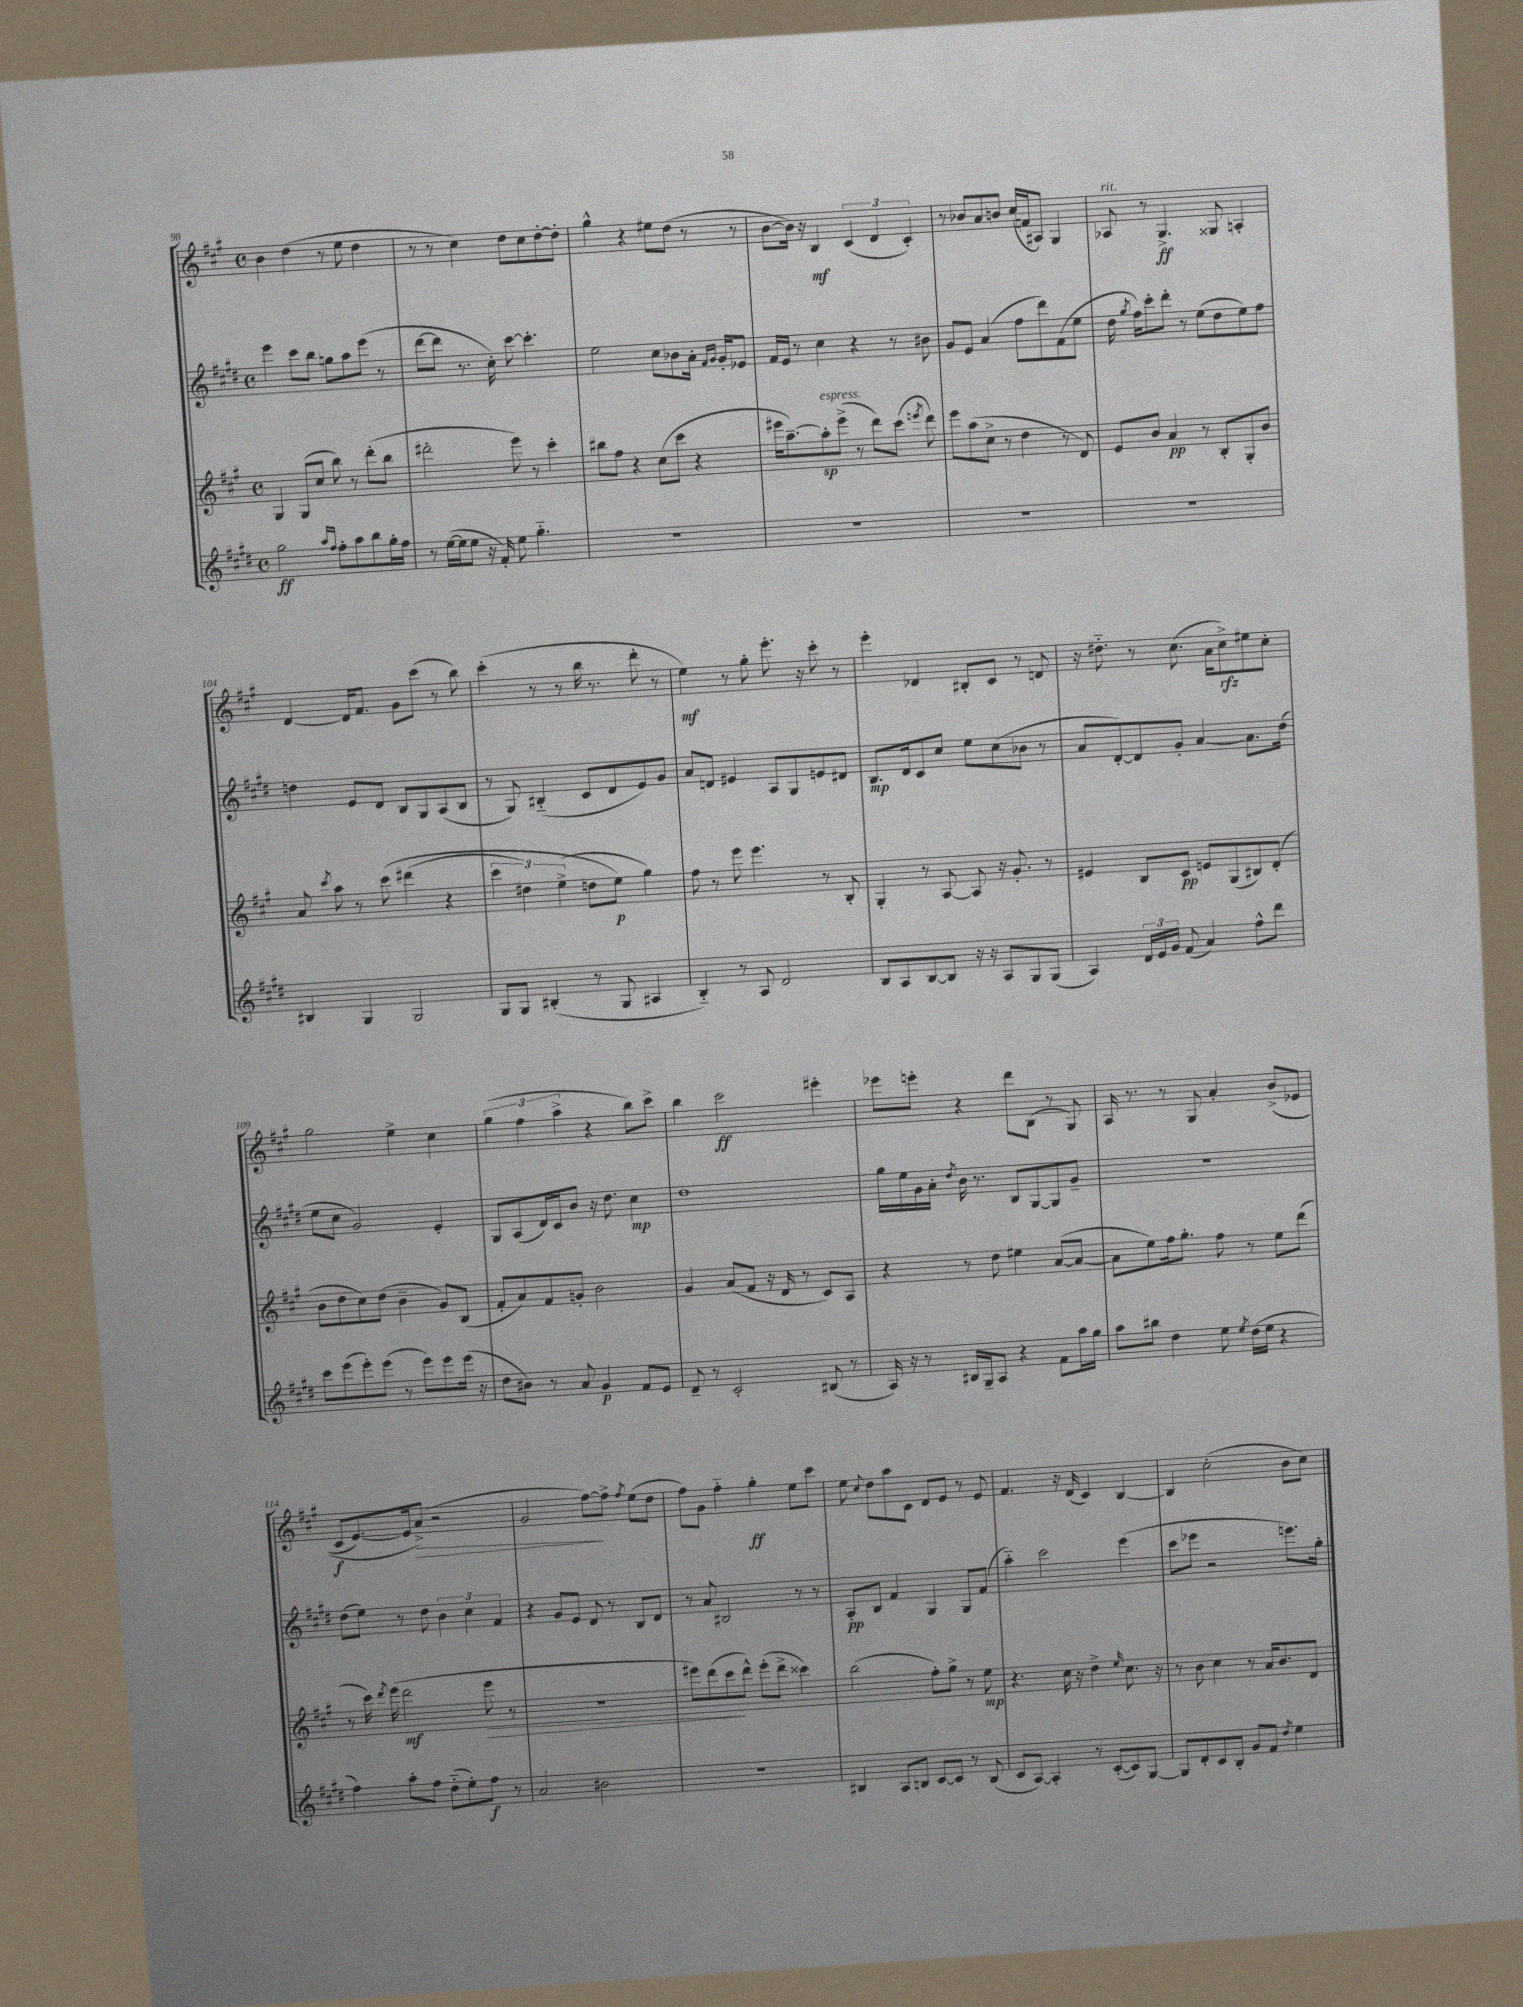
<<
\new StaffGroup <<
\new Staff = "s0" {
    \clef treble \key a \major \defaultTimeSignature \time 4/4
    \autoBeamOff b'4 d''4( r8 e''8 d''4 |
    r8 r8 cis''4) d''8[ cis''8 d''8~-. d''8]-. |
    gis''4-^ r4 eis''8[ d''8]( r8 r8 |
    b'8[~ b'16]) r16 b4\mf \tuplet 3/2 { cis'4( d'4 cis'4-.) } |
    r8 bes'8[ a'8 b'8] cis''16[( f'16 ais8]) gis4 |
    aes8^\markup { \italic "rit." } r8 gis4.->\ff gisis8 a4-. |
    d'4~ d'16[ fis'8.] gis'8[ cis'''8]( r8 b''8) |
    cis'''4-.( r8 r8 b''16 r8. d'''8-. r8 |
    e''4\mf) r8 gis''8-. e'''8.-. r16 cis'''8-. r8 |
    e'''4-. des'4 bis8[-. cis'8] r8 d'8 |
    r16 dis''8.-_ r8 cis''8.( a'16[ cis''8->\rfz) eis''8 cis''8]-. |
    gis''2 e''4-> cis''4 |
    \tuplet 3/2 { gis''4( fis''4 a''4-> } r4 b''8[) cis'''8]-> |
    b''4 cis'''2\ff eis'''4-. |
    ees'''8[ e'''8]-. r4 d'''8[ b8]( r8 gis8) |
    a16 r8. r8 gis8 a'4-. b'8[->(\( ees'8] |
    cis'8[\f e'8.~) e'16 a'8]->\>(\) r2 |
    gis'2 fis''8[~\!) fis''8]-> \acciaccatura { fis''8 } e''8[( d''8] |
    fis''8[) gis'8] fis''4-_ gis''4-.\ff e''8[ cis'''8] |
    e''8 \appoggiatura { cis''8 } d''8[ a''8 cis'8] d'8[ e'8] r8 e'8 |
    fis'4. r16 d'16( cis'4) b4~ |
    b4 cis''2-.( b'8[ cis''8]) \bar "|." |
}
\new Staff = "s1" {
    \clef treble \key e \major \defaultTimeSignature \time 4/4
    \autoBeamOff e'''4 cis'''8[ b''8] g''8[ a''8 e'''8]( r8 |
    dis'''8[~ dis'''8] r8. cis''16-.) cis'''8~ cis'''4.-. |
    e''2 cis''8[ bes'8 a'16]-. \grace { fis'16[ gis'16] } gis'16[-. ees'8] |
    fis'16[ e'16] r8 cis''4 r4 r8 bis'8 |
    gis'8[ e'8] a'4( fis''8[ dis'''8) fis'8( e''8] |
    dis''16 \acciaccatura { gis''8 } fis''16[) cis'''8-. dis'''8]-. r8 e''8[( dis''8 e''8) fis''8] |
    d''4 e'8[ dis'8] b8[ gis8 a8( b8] |
    r8 gis8) bis4-_( cis'8[ dis'8 e'8) gis'8] |
    a'8[ d'8] eis'4 a8[ gis8 e'8 dis'8] |
    b8.[\mp dis'16 cis'8 cis''8] e''8[ cis''8( bes'8] r8 |
    a'8[ dis'8~-.) dis'8 gis'8]-. a'4~ a'8.[ dis''16]( |
    e''8[ cis''8] gis'2) e'4-. |
    gis8[ a8( dis'16) cis'16 b'8] r16 dis''8. cis''4\mp |
    dis''1 |
    gis''16[ e''16 gis'16 a'16]-. \acciaccatura { dis''8 } b'16 r8. b8[ gis8~ gis8 gis'8]-- |
    R1 |
    dis''8[( e''8]) r8 dis''8 \tuplet 3/2 { b'4 cis''4 fis'4 } |
    r4 gis'8[ e'8] dis'8 r8 b8[ dis'8] |
    r8 a'8 bis2 r8 r8 |
    a8[-.\pp b8] fis'4 gis4 gis8[ fis'8]( |
    a''4-_) cis'''2 e'''4( |
    cis'''8[ ees'''8] r2 e'''8.[) gis''16]-. \bar "|." |
}
\new Staff = "s2" {
    \clef treble \key a \major \defaultTimeSignature \time 4/4
    \autoBeamOff gis4 gis8[( cis''8] b''8) r8 d'''8[-.( b''8] |
    dis'''2-. e'''8) r8 cis'''4-. |
    bis''8[ fis''8] r4 cis''8[( cis'''8] r4 |
    eis'''16[ a''8.~--) a''8-.\sp^\markup { \italic "espress." } eis'''8]->( r8 d'''8[) cis'''8]( \acciaccatura { e'''8 } d'''8) |
    e'''8[ a''8( cis''8]-> r8 d''4 r8 d'8) |
    e'8[ b'8] a'4\pp r8 b8[-. gis8-. b'8] |
    a'8 \acciaccatura { cis'''8 } a''8 r8 cis'''8\( dis'''4( r4 |
    \tuplet 3/2 { cis'''4 dis''4) e''4->( } d''8[ e''8]\p\) gis''4) |
    fis''8 r8 e'''8 e'''4. r8 b8-. |
    gis4-. r8 a8~ a8 r16 gis'8.-. r8 |
    eis'4 b8[ cis'8]\pp e'8[ gis8( bis8) d'8]-.( |
    b'8[ d''8 cis''8) d''8]( b'4-- gis'8[) b8]( |
    fis'8[-. a'8) fis'8 g'8]-. b'2 |
    gis'4 a'8[( fis'8] r16 d'16 r8 cis'8[) a8] |
    r4 r8 d''8 eis''4 a'8[~( a'8]~ |
    a'8[ e''8) fis''16 gis''8.]-. fis''8 r8 e''8[ d'''8]( |
    r8 cis'''16) \acciaccatura { d'''8 } e'''16( d'''2\mf e'''8\> r8 |
    R1 |
    eis'''8[) d'''8( cis'''8\! d'''8]-^) eis'''8[-.( d'''8]-> cisis'''4) |
    b''2( fis''8[-.) gis''8]-> r8 e''8\mp |
    r4. cis''16 r16 d''4-> \grace { e''16 } cis''8. r16 |
    r8 b'8 cis''4 r8 a'16[ b'8. d'8] \bar "|." |
}
\new Staff = "s3" {
    \clef treble \key e \major \defaultTimeSignature \time 4/4
    \autoBeamOff gis''2\ff \grace { a''16[ fis''16] } fis''8[-. a''8 b''8 gis''16-. fis''16] |
    r8 e''16[~( e''16 e''8] r16 fis'16-.) e''8 gis''4.-_ |
    R1 |
    R1 |
    R1 |
    R1 |
    bis4 gis4 gis2 |
    gis8[ gis8] bis4-.( r8 gis8 ais4 |
    b4-_) r8 a8 dis'2 |
    b8[ a8 b8~ b8] r16 r16 a8[ gis8 gis8]( |
    a4) \tuplet 3/2 { dis'16[ e'16 gis'16] } fis'8( a'4) fis''8[-^ dis'''8] |
    cis'''8[ e'''8( e'''8-.) e'''8]( r8 e'''8[) e'''8 e'''16]( r16 |
    dis''8[ bis'8]) r8 a'8 gis'4\p fis'8[ e'8] |
    dis'8-- r8 cis'2-. bis8( r8 |
    a16) r16 r8 bis16[ gis16-- a8] r4 fis'8[ a''16 gis''16] |
    a''8[ bis''8] dis''4 e''8 \acciaccatura { e''8 } dis''16[( e''16] r4 |
    fis''4) a''8[-. fis''8] dis''8[-_( e''8-.) fis''8]\f r8 |
    a'2 bis'2 |
    R1 |
    bis4 a8[ b8] cis'8[~ cis'8] r8 b8( |
    cis'8[ a8]~) a4-. r8 cis'8[~-.( cis'8) gis8]~ |
    gis8[ dis'8-. cis'8 b8]-. gis'8[ fis'8] \acciaccatura { dis''8 } e''4 \bar "|." |
}
>>
>>
\layout { \context { \Score currentBarNumber = #98 } }
